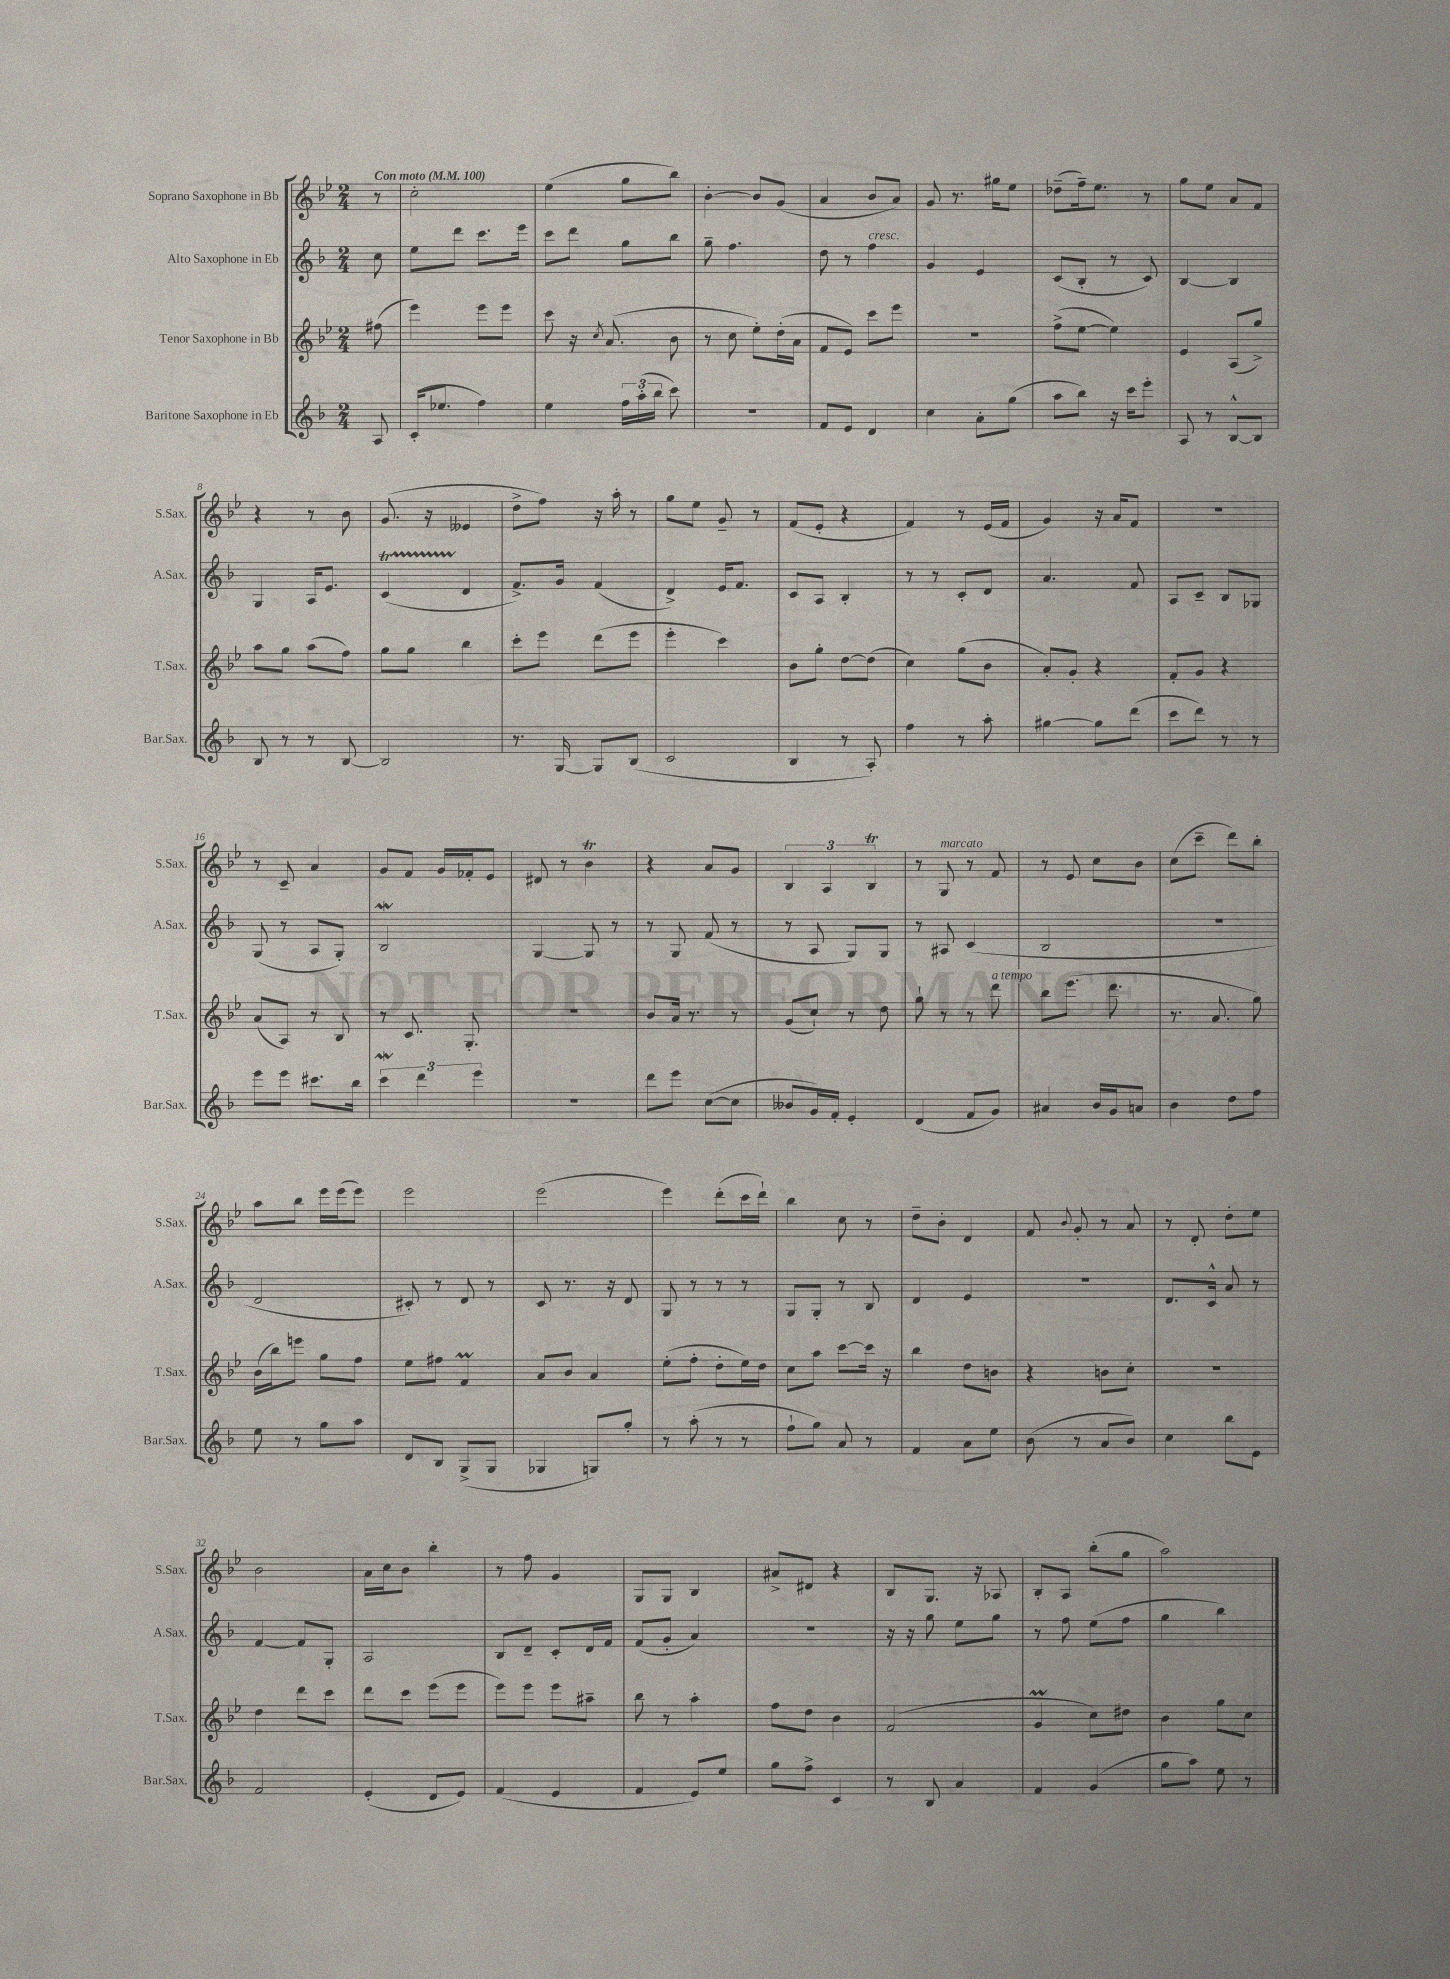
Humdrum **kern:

**kern	**kern	**kern	**kern
*staff4	*staff3	*staff2	*staff1
*clefG2	*clefG2	*clefG2	*clefG2
*k[b-]	*k[b-e-]	*k[b-]	*k[b-e-]
*M2/4	*M2/4	*M2/4	*M2/4
*MM100	*MM100	*MM100	*MM100
8A/	(8ff#\	8cc\	8r
=	=	=	=
(16c'/LK	4eee-\)	8ee\L	2cc'\
8.ee-/J	.	.	.
.	.	8ddd\J	.
4ff\)	8eee-\L	8.ccc\L	.
.	8eee-\J	.	.
.	.	16eee\Jk	.
=	=	=	=
4ee\	8ccc\	8ccc\L	(4ee-\
.	16r	8ddd\J	.
.	8qcc/	.	.
.	(8.a/	.	.
24ff\LL	.	8gg\L	8gg\L
(24aa'\	.	.	.
24bb-\JJ	.	.	.
8ccc\)	8b-\	8bb-\J	8bb-\J)
=	=	=	=
2r	8r	8gg~\	[4b-'\
.	8cc\	4.ff\	.
.	8ee-'\L)	.	8b-/]L
.	(16dd'\L	.	(8g/J
.	16a\JJ	.	.
=	=	=	=
8f/L	8f/L	8dd\	4a/
8e/J	8e-/J)	8r	.
4d/	8ccc\L	4ff\	8b-/L
.	8eee-\J	.	8a/J)
=	=	=	=
4cc\	2r	4g/	8g/
.	.	.	8.r
8a'\L	.	4e/	.
.	.	.	16gg#\LK
(8gg\J	.	.	8ee-\J
=	=	=	=
8aa\L	(8ff^\L	(8c/L	(8dd-~\L
8bb-\J)	[8ee-\J	8B-'/J	16ff~\k)
.	.	.	8.ee-\J
16r	4ee-\])	8r	.
16ccc\LK	.	.	.
8eee'\J	.	8c/)	8r
=	=	=	=
8A/	4e-/	[4B-/	8gg\L
8r	.	.	8ee-\J
[8B-^^/L	(8A/L	4B-/]	8a/L
8B-/]J	8gg^/J)	.	8f/J
=	=	=	=
8B-/	8aa\L	4G/	4r
8r	8gg\J	.	.
8r	(8aa\L	16A/LK	8r
.	.	8.e/J	.
[8B-/	8ff\J)	.	8b-\
=	=	=	=
2B-/]	8gg\L	(4c/	(8.g/
.	8gg\J	.	.
.	.	.	16r
.	4bb-\	4d/	4e--/
=	=	=	=
8.r	8ccc'\L	8.f^/L)	8dd^\L
.	8eee-\J	.	8ff\J)
[16G/	.	16g/Jk	.
8G/]L	(8ddd\L	(4f/	16r
.	.	.	16aa'\
(8B-/J	8eee-\J	.	8r
=	=	=	=
2c/	4eee-'\	4d^/)	8gg\L
.	.	.	8ee-\J
.	4ccc\)	16e/LK	8g~/
.	.	8.f/J	.
.	.	.	8r
=	=	=	=
4B-/	8b-\L	8c/L	(8f/L
.	8gg'\J	8A/J	8e-'/J
8r	[8dd\L	4B-'/	4r
8A'/)	(8dd\]J	.	.
=	=	=	=
4ff\	4cc\)	8r	4f/)
.	.	8r	.
8r	(8gg\L	8c'/L	8r
8aa'\	8b-\J	8d/J	(16e-/LL
.	.	.	16f/JJ
=	=	=	=
[4gg#\	8a'/L)	4.a/	4g/)
.	8g'/J	.	.
8gg#\]L	4r	.	16r
.	.	.	16a/LK
(8ddd\J	.	8f/	8f/J
=	=	=	=
8ccc\L	8f'/L	8A/L	2r
8ddd\J)	8g/J	8c~/J	.
8r	4r	8B-/L	.
8r	.	8G-/J	.
=	=	=	=
8eee\L	(8a/L	(8G/	8r
8eee\J	8A/J)	8r	8c~/
8.ccc#\L	8r	8A/L	4a/
.	8B-/	8G'/J)	.
16bb-\Jk	.	.	.
=	=	=	=
6ccc\	8r	2B-/	8g/L
.	8.c/	.	8f/J
6ddd\	.	.	.
.	.	.	16g/LL
.	8.G'/	.	16f-'/J
6eee\	.	.	.
.	.	.	8e-/J
=	=	=	=
2r	2r	[4G/	8d#/
.	.	.	8r
.	.	8G/]	4b-\
.	.	8r	.
=	=	=	=
8ddd\L	8b-/L	8r	4r
8eee\J	16a/Jk	8G/	.
.	8.r	.	.
([8cc\L	.	(8f/	8a/L
8cc\]J	8r	8r	8g/J
=	=	=	=
8b--/L	(8g/L	8r	6B-/
16g/L)	8cc`/J)	8A/	.
.	.	.	6A/
16f'/JJ	.	.	.
4e'/	8r	8G/L)	.
.	.	.	6B-/
.	8dd\	8G/J	.
=	=	=	=
(4d/	8gg`\	8r	8r
.	8r	8A#/	8G/
8f/L	8r	(4c/	8r
8g/J)	8ddd\	.	8f/
=	=	=	=
4a#/	8bb-\L	2B-/	8r
.	(8.eee-\J	.	8e-/
16b-/LL	.	.	8cc\L
16g/J	8.ddd\	.	.
8a/J	.	.	8b-\J
=	=	=	=
4b-\	8.r	2r	(8cc\L
.	.	.	8ccc~\J
.	8.a/	.	.
8dd\L	.	.	8ddd\L)
8ff\J	8gg\)	.	8bb-'\J
=	=	=	=
8ee\	(16b-\LL	2d/	8aa\L
.	16bb-\J)	.	.
8r	8eee\J	.	8bb-\J
8gg\L	8gg\L	.	16eee-\LL
.	.	.	(16eee-\J
8aa\J	8ff\J	.	8eee-\J)
=	=	=	=
8d/L	8ee-\L	8c#'/)	2eee-\
8B-/J	8ff#\J	8r	.
(8G^/L	4f/	8d/	.
8G/J	.	8r	.
=	=	=	=
4G-/	8a/L	8c/	(2eee-\
.	8b-/J	8.r	.
8G/L)	4a/	.	.
.	.	16r	.
8gg'/J	.	8d/	.
=	=	=	=
8r	(8ee-'\L	8G/	4eee-\)
(8aa'\	8ff'\J	8r	.
8r	8dd'\L	8r	(8ddd'\L
8r	16ee-\L)	8r	16ccc\L
.	16dd\JJ	.	16ddd`\JJ)
=	=	=	=
8ff`\L	8cc\L	8G/L	4bb-\
8gg\J)	8aa\J	8G'/J	.
8a/	[8ccc\L	8r	8cc\
8r	16ccc\]Jk	8B-/	8r
.	16r	.	.
=	=	=	=
4f/	4bb-\	4d/	8dd~\L
.	.	.	8b-'\J
8a\L	8dd\L	4e/	4d/
8ee\J	8b\J	.	.
=	=	=	=
(8b-\	4r	2r	8f/
.	.	.	8qqb-/
8r	.	.	8g'/
8a/L	8b\L	.	8r
8b-/J)	8cc'\J	.	8a/
=	=	=	=
4cc\	2r	8.d/L	8r
.	.	.	8d'/
.	.	16c^^/Jk	.
8bb-\L	.	8a/	8dd'\L
8e\J	.	8r	8ee-\J
=	=	=	=
2f/	4dd\	[4f/	2b-\
.	8ddd\L	8f/]L	.
.	8ccc\J	8G'/J	.
=	=	=	=
(4e'/	8ddd\L	2A/	16a\LL
.	.	.	16cc\J
.	8ccc\J	.	8b-\J
8d/L	(8eee-\L	.	4bb-'\
8e/J)	8eee-\J	.	.
=	=	=	=
(4f/	8eee-\L)	8B-/L	8r
.	8eee-\J	8d~/J	8ff\
4e/	8eee-\L	8c'/L	4g/
.	8aa#~\J	16d/L	.
.	.	16f/JJ	.
=	=	=	=
4f/	8bb-\	(8f/L	8G/L
.	8r	8g'/J	8G/J
8e/L)	4aa'\	4a/)	4B-/
8ee/J	.	.	.
=	=	=	=
8gg\L	8ff\L	2r	8a#^/L
8ff^\J	8dd\J	.	8d#/J
4c/	4b-\	.	4r
=	=	=	=
8r	(2f/	16r	8B-/L
.	.	16r	.
8B-/	.	8gg\	8.G/J
4a/	.	8ee\L	.
.	.	.	16r
.	.	8gg\J	8A-/
=	=	=	=
4f/	4g/	8r	8B-'/L
.	.	8ff\	8A/J
(4g/	8cc\L)	(8ee\L	(8bb-'\L
.	8dd#\J	8ff\J	8gg\J
=	=	=	=
8gg\L	4b-\	4gg\	2aa\)
8aa\J)	.	.	.
8ee\	8gg\L	4bb-\)	.
8r	8cc\J	.	.
==	==	==	==
*-	*-	*-	*-
